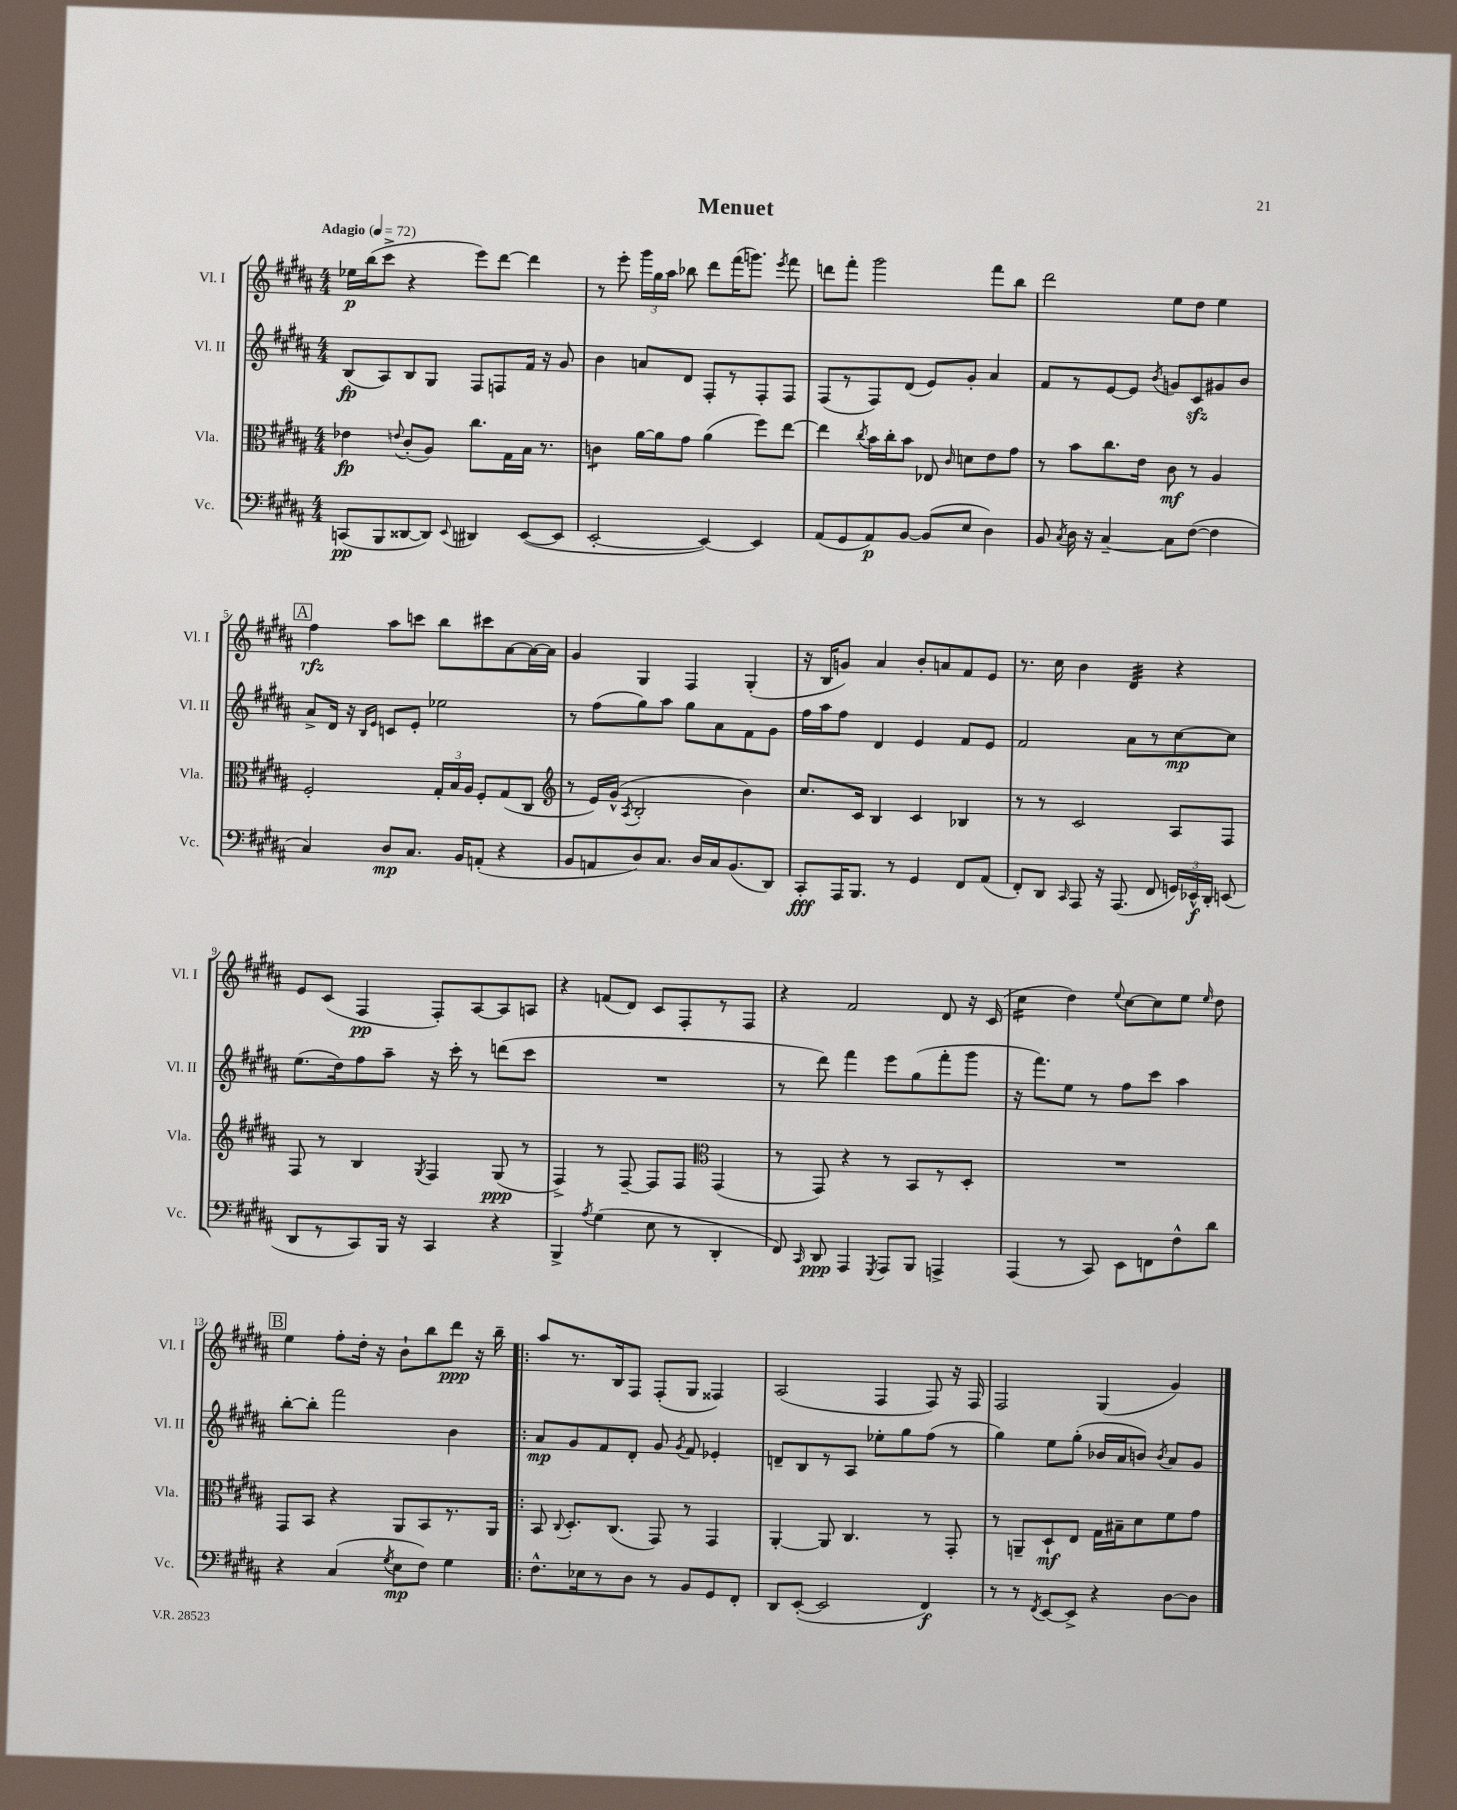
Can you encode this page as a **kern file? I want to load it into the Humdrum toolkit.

**kern	**dynam	**kern	**dynam	**kern	**dynam	**kern	**dynam
*part4	*part4	*part3	*part3	*part2	*part2	*part1	*part1
*staff4	*staff4	*staff3	*staff3	*staff2	*staff2	*staff1	*staff1
*I"Vc.	*	*I"Vla.	*	*I"Vl. II	*	*I"Vl. I	*
*I'Vc.	*	*I'Vla.	*	*I'Vl. II	*	*I'Vl. I	*
*clefF4	*	*clefC3	*	*clefG2	*	*clefG2	*
*k[f#c#g#d#a#]	*	*k[f#c#g#d#a#]	*	*k[f#c#g#d#a#]	*	*k[f#c#g#d#a#]	*
*M4/4	*	*M4/4	*	*M4/4	*	*M4/4	*
*MM72	*	*MM72	*	*MM72	*	*MM72	*
=1	=1	=1	=1	=1	=1	=1	=1
!	!	!	!	!	!	!LO:TX:a:B:t=Adagio	!
(8CCn/L	pp	4e-X\	fp	(8B/L	fp	16ee-X\LL	p
.	.	.	.	.	.	(16bb\J	.
8BBB/	.	.	.	8A#/)	.	8ccc#^\J	.
.	.	8qqen/	.	.	.	.	.
[8DD##X/	.	(8c#'/L	.	8B/	.	4r	.
8DD##/J])	.	8A#/J)	.	8G#/J	.	.	.
8qqEE/	.	.	.	.	.	.	.
4DD#X/	.	8.cc#\L	.	8F#/L	.	8eee\L)	.
.	.	.	.	8Fn/	.	[8ddd#\J	.
.	.	16G#\L	.	.	.	.	.
([8EE/L	.	16B\JJ	.	16f#/Jk	.	4ddd#\]	.
.	.	8.r	.	16r	.	.	.
8EE/J]	.	.	.	8g#/	.	.	.
=2	=2	=2	=2	=2	=2	=2	=2
*	*	*tremolo	*	*	*	*	*
[2EE'/	.	8cn\L	.	4b\	.	8r	.
.	.	8cn\J	.	.	.	8eee'\	.
*	*	*Xtremolo	*	*	*	*	*
.	.	[16a#\LL	.	8an/L	.	24ggg#\LL	.
.	.	.	.	.	.	24gg#\	.
.	.	16a#\J]	.	.	.	.	.
.	.	.	.	.	.	24aa#\JJ	.
.	.	8g#\J	.	8d#/J	.	8bb-X\	.
4EE/_)	.	(4a#\	.	8F#'/L	.	8ddd#\L	.
.	.	.	.	8r	.	(16fff#\K	.
.	.	.	.	.	.	8.gggn\J)	.
4EE/]	.	8ff#\L)	.	8F#'/	.	.	.
.	.	.	.	.	.	8qeee/	.
.	.	[8ee\J	.	8F#/J	.	8fff#\	.
=3	=3	=3	=3	=3	=3	=3	=3
(8AA#/L	.	4ee\]	.	(8F#/L	.	8dddn\L	.
8GG#/	.	.	.	8r	.	8fff#'\J	.
.	.	8qcc#/	.	.	.	.	.
8AA#/)	p	16b\LL	.	8F#/)	.	2ggg#\	.
.	.	16cc#'\J	.	.	.	.	.
[8BB/J	.	8b\J	.	(8d#/J	.	.	.
(8BB/L]	.	8E-X/	.	8e/L)	.	.	.
.	.	16qqc#/	.	.	.	.	.
8E/J	.	8dn\L	.	8g#'/J	.	.	.
4D#\)	.	8e\	.	4a#/	.	8fff#\L	.
.	.	8g#\J	.	.	.	8bb\J	.
=4	=4	=4	=4	=4	=4	=4	=4
8BB/	.	8r	.	8f#/L	.	2ddd#\	.
8qC#/	.	.	.	.	.	.	.
16D#\	.	8b\L	.	8r	.	.	.
16r	.	.	.	.	.	.	.
[4C#~/	.	8.cc#\	.	[8e/	.	.	.
.	.	.	.	8e/J]	.	.	.
.	.	16e\Jk	.	.	.	.	.
.	.	.	.	8qb/	.	.	.
8C#\L]	.	8c#\	mf	8gn/L	.	8ee\L	.
([8F#\J	.	8r	.	8c#zz/	.	8dd#\J	.
4F#\]	.	4A#/	.	8g#X/	.	4ee\	.
.	.	.	.	8b/J	.	.	.
!!LO:LB:g=z
!!LO:REH:place=s1:t=A
=5	=5	=5	=5	=5	=5	=5	=5
4C#/)	.	2F#'/	.	8a#^/L	.	4ff#\	rfz
.	.	.	.	16d#/Jk	.	.	.
.	.	.	.	16r	.	.	.
.	.	.	.	16qqB/LL	.	.	.
.	.	.	.	16qqe/JJ	.	.	.
8D#/L	mp	.	.	8cn/L	.	8aa#\L	.
8.C#/J	.	.	.	8e'/J	.	8cccn\J	.
.	.	24G#'/LL	.	2ee-X\	.	8bb\L	.
.	.	24B/	.	.	.	.	.
16BB/KL	.	.	.	.	.	.	.
.	.	24A#/JJ	.	.	.	.	.
(8AAn'/J	.	8F#'/L	.	.	.	8ccc#X\	.
4r	.	(8G#/	.	.	.	[8a#\	.
.	.	8C#/J	.	.	.	16a#\L_	.
.	.	.	.	.	.	16a#\JJ]	.
=6	=6	=6	=6	=6	=6	=6	=6
*	*	*clefG2	*	*	*	*	*
8BB/L	.	8r	.	8r	.	4g#/	.
8AAn/	.	16e/LL)	.	(8ff#\L	.	.	.
.	.	(16g#^^/JJ	.	.	.	.	.
.	.	8qA#/	.	.	.	.	.
8D#/)	.	2B'/	.	8gg#\)	.	4G#/	.
8.C#/J	.	.	.	8aa#\J	.	.	.
.	.	.	.	8gg#\L	.	4F#/	.
16D#/LL	.	.	.	.	.	.	.
16C#/J	.	.	.	8a#\	.	.	.
(8.BB/	.	.	.	.	.	.	.
.	.	4b\)	.	8f#\	.	(4G#'/	.
8DD#/J)	.	.	.	8g#\J	.	.	.
=7	=7	=7	=7	=7	=7	=7	=7
8CC#'/L	fff	8.cc#/L	.	16ff#\LL	.	16r	.
.	.	.	.	16aa#\J	.	16B/KL	.
16AAA#/K	.	.	.	8ff#\J	.	8gn/J)	.
8.BBB/J	.	16c#/Jk	.	.	.	.	.
.	.	4B/	.	4d#/	.	4a#/	.
8r	.	.	.	.	.	.	.
4GG#/	.	4c#/	.	4e/	.	8b'/L	.
.	.	.	.	.	.	8an/	.
8FF#/L	.	4B-X/	.	8f#/L	.	8f#/	.
(8AA#/J	.	.	.	8e/J	.	8e/J	.
=8	=8	=8	=8	=8	=8	=8	=8
8FF#'/L)	.	8r	.	2f#/	.	8.r	.
8DD#/J	.	8r	.	.	.	.	.
.	.	.	.	.	.	16cc#\	.
16qqCC#/	.	.	.	.	.	.	.
8AAA#/	.	2c#/	.	.	.	4b\	.
16r	.	.	.	.	.	.	.
(8.AAA#/	.	.	.	.	.	.	.
*	*	*	*	*	*	*tremolo	*
.	.	.	.	8a#\L	.	32d#/LLL	.
.	.	.	.	.	.	32d#/	.
.	.	.	.	.	.	32d#/	.
.	.	.	.	.	.	32d#/	.
8FF#/	.	.	.	8r	.	32d#/	.
.	.	.	.	.	.	32d#/	.
.	.	.	.	.	.	32d#/	.
.	.	.	.	.	.	32d#/JJJ	.
*	*	*	*	*	*	*Xtremolo	*
24GGn/LL)	.	8A#/L	.	[8cc#\	mp	4r	.
24EE-X^^/	f	.	.	.	.	.	.
24DD#'/JJ	.	.	.	.	.	.	.
(8EEn/	.	8F#/J	.	8cc#\J]	.	.	.
!!LO:LB:g=z
=9	=9	=9	=9	=9	=9	=9	=9
8DD#/L	.	8F#/	.	(8.ee\L	.	8e/L	.
8r	.	8r	.	.	.	(8c#/J	.
.	.	.	.	16dd#\k)	.	.	.
8CC#/)	.	4B/	.	8ff#\	.	4F#/	pp
16BBB/Jk	.	.	.	8aa#~\J	.	.	.
16r	.	.	.	.	.	.	.
.	.	8qG#/	.	.	.	.	.
4CC#/	.	4F#/	.	16r	.	8F#'/L)	.
.	.	.	.	16ccc#'\	.	.	.
.	.	.	.	8r	.	[8A#/	.
4r	.	(8G#/	ppp	(8dddn\L	.	8A#/]	.
.	.	8r	.	8ccc#\J	.	8An/J	.
=10	=10	=10	=10	=10	=10	=10	=10
4BBB^/	.	4F#^/)	.	1r	.	4r	.
8qA#/	.	.	.	.	.	.	.
(4G#\	.	8r	.	.	.	(8fn/L	.
.	.	[8F#~/	.	.	.	8d#/J)	.
8E\	.	8F#/L]	.	.	.	8c#/L	.
8r	.	8F#/J	.	.	.	8F#'/	.
*	*	*clefC3	*	*	*	*	*
4DD#'/	.	(4GG#/	.	.	.	8r	.
.	.	.	.	.	.	8F#/J	.
=11	=11	=11	=11	=11	=11	=11	=11
8FF#/)	.	8r	.	8r	.	4r	.
16qqCC#/	.	.	.	.	.	.	.
8DD#/	ppp	8GG#/)	.	8ddd#\)	.	.	.
4AAA#/	.	4r	.	4fff#\	.	2f#/	.
8qGGG#/	.	.	.	.	.	.	.
8AAA#/L	.	8r	.	8eee\L	.	.	.
8BBB/J	.	8BB/L	.	(8gg#\	.	.	.
4AAAn^/	.	8r	.	8fff#'\	.	8d#/	.
.	.	8D#'/J	.	8ggg#\J	.	16r	.
.	.	.	.	.	.	(16c#/	.
=12	=12	=12	=12	=12	=12	=12	=12
*	*	*	*	*	*	*tremolo	*
(4AAA#/	.	1r	.	16r	.	16cc#\LL	.
.	.	.	.	8.fff#\L)	.	16cc#\	.
.	.	.	.	.	.	16cc#\	.
.	.	.	.	.	.	16cc#\JJ	.
*	*	*	*	*	*	*Xtremolo	*
8r	.	.	.	8ee\J	.	4dd#\)	.
8CC#/)	.	.	.	8r	.	.	.
.	.	.	.	.	.	8qqee/	.
8EE\L	.	.	.	8ff#\L	.	[8cc#\L	.
8FFn\	.	.	.	8ccc#\J	.	8cc#\]	.
8F#^^\	.	.	.	4aa#\	.	8ee\J	.
.	.	.	.	.	.	16qqee/	.
8d#\J	.	.	.	.	.	8dd#\	.
!!LO:LB:g=z
!!LO:REH:place=s1:t=B
=13	=13	=13	=13	=13	=13	=13	=13
4r	.	8GG#/L	.	[8bb'\L	.	4ee\	.
.	.	8BB/J	.	8bb'\J]	.	.	.
(4C#/	.	4r	.	2fff#\	.	8ff#'\L	.
.	.	.	.	.	.	16dd#'\Jk	.
.	.	.	.	.	.	16r	.
8qG#/	.	.	.	.	.	.	.
8E\L	mp	8AA#/L	.	.	.	8b`\L	.
8F#\J)	.	8BB/	.	.	.	8bb\	.
4G#\	.	8.r	.	4b\	.	8ddd#\J	ppp
.	.	.	.	.	.	16r	.
.	.	16AA#/Jk	.	.	.	16bb~\	.
=14!|:	=14!|:	=14!|:	=14!|:	=14!|:	=14!|:	=14!|:	=14!|:
8.F#^^\L	.	8BB/	.	8a#/L	mp	8aa#/L	.
.	.	8qqC#/	.	.	.	.	.
.	.	8.D#'/L	.	8g#/	.	8.r	.
16E-X\k	.	.	.	.	.	.	.
8r	.	.	.	8f#/	.	.	.
.	.	(8.C#/J	.	.	.	16B/k	.
8D#\J	.	.	.	8d#'/J	.	8F#/J	.
8r	.	8GG#/)	.	8g#/	.	(8F#'/L	.
.	.	.	.	8qg#/	.	.	.
8BB/L	.	8r	.	8f#/	.	8G#/J	.
8GG#/	.	4GG#/	.	4e-X'/	.	4F##X/)	.
8FF#'/J	.	.	.	.	.	.	.
=15	=15	=15	=15	=15	=15	=15	=15
8DD#/L	.	[4AA#'/	.	8dn~/L	.	(2A#/	.
([8EE'/J	.	.	.	8B/	.	.	.
2EE/]	.	8AA#/]	.	8r	.	.	.
.	.	4.C#/	.	8A#/J	.	.	.
.	.	.	.	8ee-X'\L	.	4F#/	.
.	.	.	.	8gg#\	.	.	.
4FF#/)	f	8r	.	(8ff#\J	.	8F#/)	.
.	.	8GG#'/	.	8r	.	16r	.
.	.	.	.	.	.	16F#/	.
=16	=16	=16	=16	=16	=16	=16	=16
8r	.	8r	.	4gg#\)	.	2F#/	.
8r	.	8AAn~/L	.	.	.	.	.
8qFF#/	.	.	.	.	.	.	.
[8EE/L	.	8D#`/	mf	8ee\L	.	.	.
8EE^/J]	.	8E/J	.	(8gg#'\J	.	.	.
4r	.	16G#\LL	.	16b-X/LL	.	(4G#/	.
.	.	16B#X~\J	.	16a#/J	.	.	.
.	.	8d#\	.	8bn/J)	.	.	.
.	.	.	.	8qb/	.	.	.
[8D#\L	.	8f#\	.	8a#/L	.	4g#/)	.
8D#\J]	.	8g#\J	.	8g#/J	.	.	.
==	==	==	==	==	==	==	==
*-	*-	*-	*-	*-	*-	*-	*-
